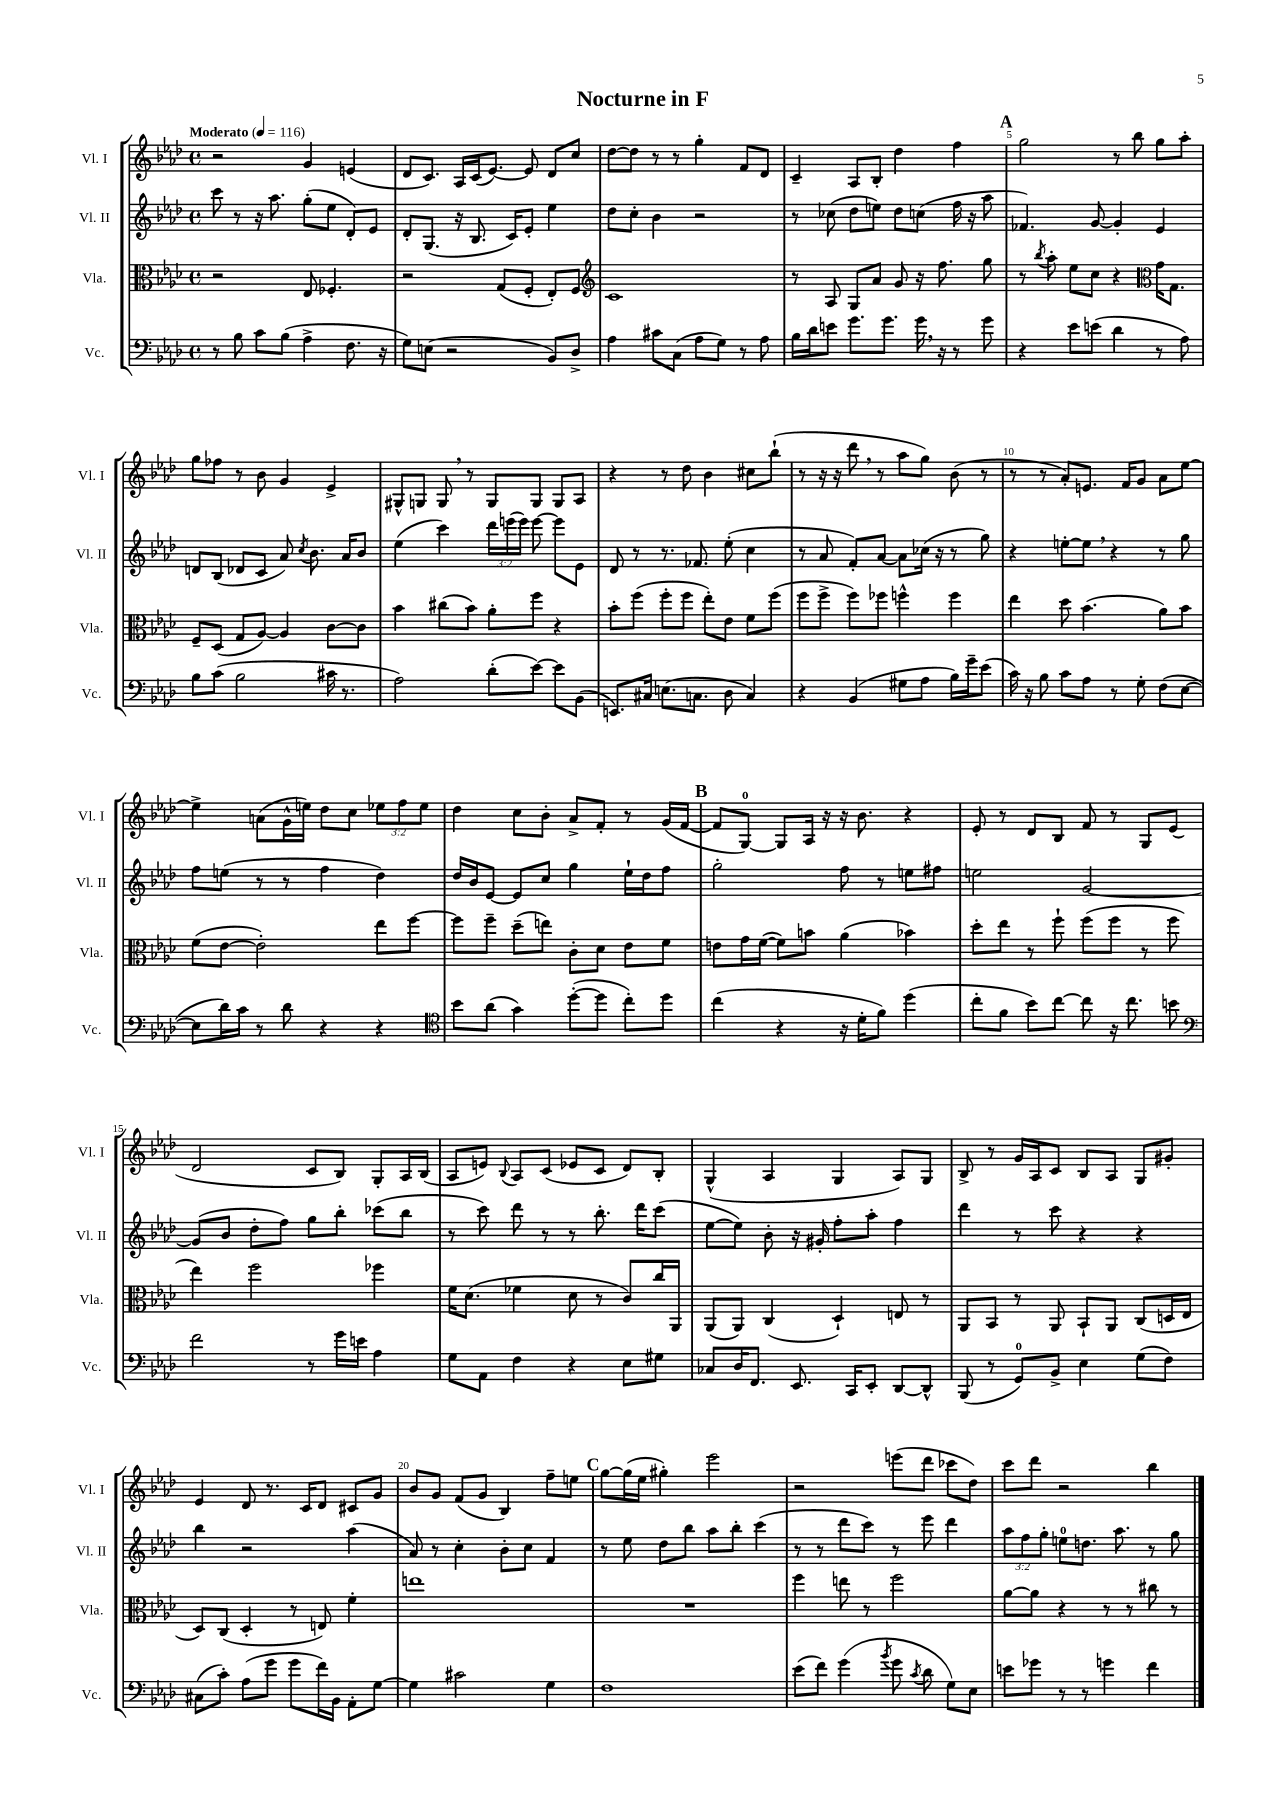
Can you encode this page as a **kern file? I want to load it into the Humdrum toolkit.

**kern	**kern	**kern	**kern
*staff4	*staff3	*staff2	*staff1
*clefF4	*clefC3	*clefG2	*clefG2
*k[b-e-a-d-]	*k[b-e-a-d-]	*k[b-e-a-d-]	*k[b-e-a-d-]
*M4/4	*M4/4	*M4/4	*M4/4
*met(c)	*met(c)	*met(c)	*met(c)
*MM116	*MM116	*MM116	*MM116
8r	2r	8ccc\	2r
8B-\	.	8r	.
8c\L	.	16r	.
.	.	8.aa-\	.
(8B-\J	.	.	.
4A-^\	8E-/	(8gg'\L	4g/
.	4.F-'/	8ee-\J	.
8.F\	.	8d-'/L)	(4e/
.	.	8e-/J	.
16r	.	.	.
=	=	=	=
8G\L)	2r	8d-'/L	8d-/L
(8E\J	.	(8.G/J	8.c/J)
2r	.	.	.
.	.	16r	16A-/LL
.	.	8.B-/	(16c/J
.	.	.	[8.e-/J)
.	(8G/L	.	.
.	.	16c/LK)	.
.	8F'/J	8e-'/J	8e-/]
8BB-/L)	8E-'/L)	4ee-\	8d-/L
8D-^/J	8F/J	.	8cc/J
=	=	=	=
*	*clefG2	*	*
4A-\	1c	8dd-\L	[8dd-\L
.	.	8cc'\J	8dd-\]J
8c#\L	.	4b-\	8r
(8C\J	.	.	8r
8A-\L	.	2r	4gg'\
8G\J)	.	.	.
8r	.	.	8f/L
8A-\	.	.	8d-/J
=	=	=	=
16B-\LL	8r	8r	4c~/
16d-\J	.	.	.
8e\J	8A-/	(8cc-\	.
8.g\L	8G/L	8dd-\L	8A-/L
.	8a-/J	8ee\J)	8B-'/J
8.g\J	.	.	.
.	8g/	8dd-\L	4dd-\
16g\	16r	(8cc\J	.
16r	8.ff\	.	.
8r	.	16ff\	4ff\
.	.	16r	.
8g\	8gg\	8aa-\	.
=	=	=	=
4r	8r	4.f-/)	2gg\
.	8qbb-/	.	.
.	8aa-'\	.	.
8e-\L	8ee-\L	.	.
(8e\J	8cc\J	[8g/	.
4d-\	4r	4g'/]	8r
.	.	.	8bb-\
*	*clefC3	*	*
8r	16g\LK	4e-/	8gg\L
.	8.G\J	.	.
8A-\)	.	.	8aa-'\J
=	=	=	=
8B-\L	8F~/L	8d/L	8gg\L
(8c\J	(8D-/J	(8B-/J	8ff-\J
2B-\	8G/L	8d-/L	8r
.	[8A-/J)	8c/J	8b-\
.	4A-/]	8a-/)	4g/
.	.	8qcc/	.
.	.	8.b-\	.
16c#\	[8c\L	.	4e-^/
8.r	.	16a-/LK	.
.	8c\]J	8b-/J	.
=	=	=	=
2A-\)	4b-\	(4ee-\	8G#^^/L
.	.	.	8G/J
.	(8cc#\L	4ccc\)	8G/
.	8b-\J)	.	8r
(8d-'\L	8a-'\L	24ddd-\LL	8G/L
.	.	(24eee\	.
.	.	24eee\JJ)	.
[8e-\J)	8ff\J	[8eee\	8G/J
8e-\]L	4r	8eee\]L	8G/L
(8BB-\J	.	8e-\J	8A-/J
=	=	=	=
8.EE/L)	8b-'\L	8d-/	4r
.	(8ff\J	8r	.
16C#/Jk	.	.	.
(8.E\L	8ff'\L	8.r	8r
.	8ff\J	.	8dd-\
8.C\J	.	8.f-/	.
.	8ee-'\L)	.	4b-\
8D-\	8e-\J	(8ee-'\	.
4C/)	8f\L	4cc\	8cc#\L
.	(8ff\J	.	(8bb-`\J
=	=	=	=
4r	8ff\L	8r	8r
.	8ff^\J	8a-/	16r
.	.	.	16r
(4BB-/	8ff\L)	8f'/L)	8ddd-\
.	8ff-\J	[8a-/J	8r
8G#\L	4ff^^\	8a-\]L	8aa-\L
8A-\J	.	(16cc-\Jk	8gg\J)
.	.	16r	.
16B-\LL)	4ff\	8r	(8b-\
16g~\J	.	.	.
(8e-\J	.	8gg\)	8r
=	=	=	=
16c\)	4ee-\	4r	8r
16r	.	.	.
8B-\	.	.	8r
8c\L	8dd-\	[8ee'\L	8a-'/L)
8A-\J	(4.b-\	8ee\]J	8.e/J
8r	.	4r	.
.	.	.	16f/LK
8G'\	.	.	8g/J
(8F\L	8a-\L)	8r	8a-\L
[8E-\J	8b-\J	8gg\	[8ee-\J
=	=	=	=
8E-\]L	(8f\L	8ff\L	4ee-^\]
16d-\L)	[8e-\J	(8ee\J	.
16c\JJ	.	.	.
8r	2e-'\])	8r	(8a\L
8d-\	.	8r	16g^^\L
.	.	.	16ee\JJ)
4r	.	4ff\	8dd-\L
.	.	.	8cc\J
4r	8ee-\L	4dd-\)	12ee-\L
.	.	.	12ff\
.	[8ff\J	.	.
.	.	.	12ee-\J
=	=	=	=
*clefC4	*	*	*
8b-\L	8ff\]L	16dd-/LL	4dd-\
.	.	16b-/J	.
(8a-\J	8ff~\J	[8e-/J	.
4g\)	(8dd-~\L	8e-/]L	8cc\L
.	8ee\J)	8cc/J	8b-'\J
([8dd-'\L	8c'\L	4gg\	8a-^/L
8dd-\]J	8d-\J	.	8f'/J
8cc'\L)	8e-\L	16ee-`\LL	8r
.	.	16dd-\J	.
8dd-\J	8f\J	8ff\J	(16g/LL
.	.	.	[16f/JJ
=	=	=	=
(4cc\	8e\L	2gg'\	8f/]L
.	16g\L	.	[8G/J)
.	([16f\JJ	.	.
4r	8f\]L)	.	8G/]L
.	8b\J	.	16A-/Jk
.	.	.	16r
16r	(4a-\	8ff\	16r
16d-'\LK	.	.	8.b-\
8f\J)	.	8r	.
(4dd-\	4b-\)	8ee\L	4r
.	.	8ff#\J	.
=	=	=	=
8cc'\L	8dd-'\L	2ee\	8e-'/
8f\J	8ee-\J	.	8r
8b-\L)	8r	.	8d-/L
[8cc\J	8ff`\	.	8B-/J
8cc\]	(8ff\L	[2g/	8f/
16r	8ff\J	.	8r
8.cc\	.	.	.
.	8r	.	8G/L
8b\	8ff\	.	(8e-/J
=	=	=	=
*clefF4	*	*	*
2f\	4ee-\)	(8g/]L	2d-/
.	.	8b-/J	.
.	2ff\	8dd-'\L	.
.	.	8ff\J)	.
8r	.	8gg\L	8c/L
16g\LL	.	8bb-'\J	8B-/J)
16e\JJ	.	.	.
4A-\	4ff-\	(8ccc-\L	8G'/L
.	.	8bb-\J	16A-/L
.	.	.	(16B-/JJ
=	=	=	=
8G\L	16f\LK	8r	8A-/L
.	(8.d-\J	.	.
8AA-\J	.	8ccc\)	8e/J)
.	.	.	8qqB-/
4F\	4f-\	8ddd-\	8A-/L
.	.	8r	(8c/J
4r	8d-\	8r	8e-/L
.	8r	8.bb-'\	8c/J
8E-\L	8c/L)	.	8d-/L)
.	.	16ddd-\LK	.
8G#\J	16cc/L	(8ccc\J	8B-'/J
.	16AA-/JJ	.	.
=	=	=	=
8C-/L	(8AA-/L	[8ee-\L	(4G^^/
16D-/K	8AA-/J)	8ee-\]J)	.
8.FF/J	.	.	.
.	(4C/	8b-'\	4A-/
8.EE-/	.	16r	.
.	.	16g#'/	.
.	4D-`/)	8ff'\L	4G/
16CC/LK	.	.	.
8EE-'/J	.	8aa-'\J	.
[8DD-/L	8E/	4ff\	8A-/L)
8DD-^^/]J	8r	.	8G/J
=	=	=	=
(8BBB-/	8AA-/L	4ddd-\	8B-^/
8r	8BB-/J	.	8r
8GG/L)	8r	8r	16g/LL
.	.	.	16A-/J
8BB-^/J	8AA-/	8ccc\	8c/J
4E-\	8BB-`/L	4r	8B-/L
.	8AA-/J	.	8A-/J
(8G\L	(8C/L	4r	8G/L
8F\J)	16D/L	.	8g#'/J
.	16E-/JJ	.	.
=	=	=	=
(8C#\L	8D-/L)	4bb-\	4e-/
8c'\J)	(8C/J	.	.
(8A-\L	4D-'/	2r	8d-/
8g\J	.	.	8.r
8g\L	8r	.	.
.	.	.	16c/LK
16f\L)	8E/)	.	8d-/J
16BB-\JJ	.	.	.
8AA-'\L	4f'\	(4aa-\	8c#/L
[8G\J	.	.	8g/J
=	=	=	=
4G\]	1ee	8a-/)	8b-/L
.	.	8r	8g/J
2c#\	.	4cc'\	(8f/L
.	.	.	8g/J
.	.	8b-'\L	4B-/)
.	.	8cc\J	.
4G\	.	4f/	8ff~\L
.	.	.	8ee\J
=	=	=	=
1F	1r	8r	[8gg\L
.	.	8ee-\	(16gg\]L
.	.	.	16ee-\JJ
.	.	8dd-\L	4gg#'\)
.	.	8bb-\J	.
.	.	8aa-\L	2eee-\
.	.	8bb-'\J	.
.	.	(4ccc\	.
=	=	=	=
(8e-\L	4ff\	8r	2r
8f\J)	.	8r	.
(4g\	8ee\	8ddd-\L	.
.	8r	8ccc\J)	.
8qb-/	.	.	.
8g\	2ff\	8r	(8eee\L
8qc/	.	.	.
8d-\	.	8eee-\	8ddd-\J
8G\L)	.	4ddd-\	8ccc-\L
8E-\J	.	.	8dd-\J)
=	=	=	=
8e\L	[8a-\L	12aa-\L	8ccc\L
.	.	12ff\	.
8g-\J	8a-\]J	.	8ddd-\J
.	.	12gg'\J	.
8r	4r	8ee\L	2r
8r	.	8.dd\J	.
4g\	8r	.	.
.	.	8.aa-\	.
.	8r	.	.
4f\	8cc#\	8r	4bb-\
.	8r	8gg\	.
==	==	==	==
*-	*-	*-	*-
